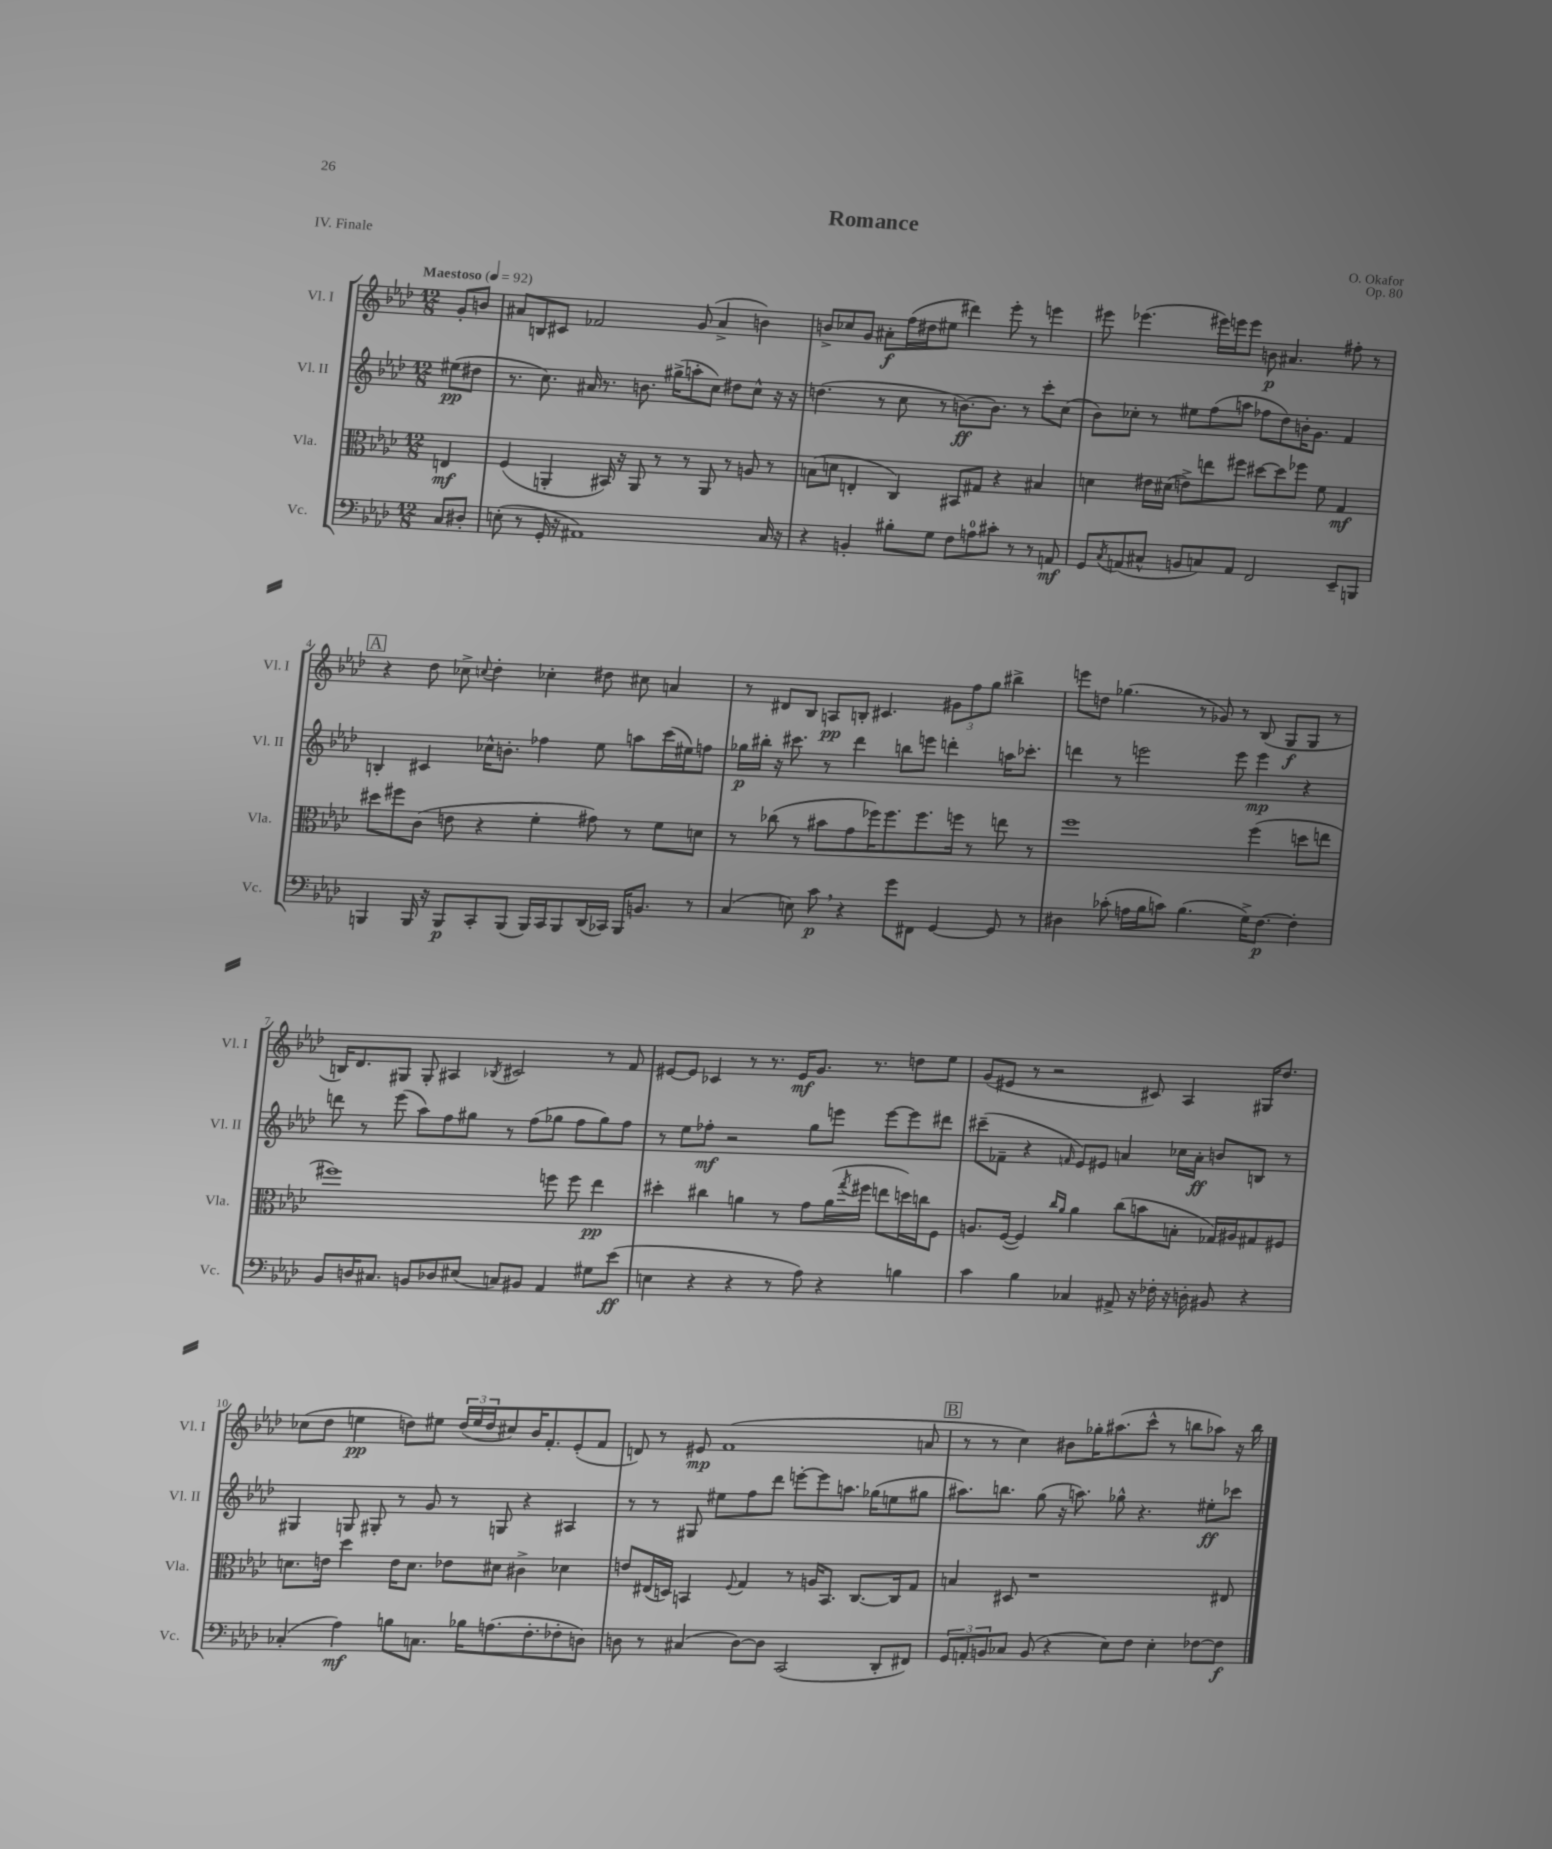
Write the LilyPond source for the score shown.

\header { title = "Romance" composer = "O. Okafor" opus = "Op. 80" piece = "IV. Finale" }
<<
\new StaffGroup <<
\new Staff = "s0" \with { instrumentName = "Vl. I" shortInstrumentName = "Vl. I" } {
    \clef treble \key aes \major \numericTimeSignature \time 12/8 \partial 4 \tempo "Maestoso" 4 = 92
    g'8-. b'8 |
    ais'8 b8 cis'8 fes'2 g'8( ais'4-> b'4) |
    b'8-> ces''8 g'8 ais'8-.\f f''16( dis''16 eis''8 dis'''4) ees'''8-. r8 e'''4 |
    eis'''8 ees'''4.( eis'''16) e'''16 e'''8 b'8\p ais'4. fis''8-. r8 |
    \mark \markup { \box "A" } r4 des''8 ces''8-> \appoggiatura { c''8 } des''4-. ces''4-. dis''8 cis''8 a'4 |
    r8 dis'8 bes8 a8\pp b8-. cis'4. \tuplet 3/2 { gis'8 f''8 g''8 } bis''4-> |
    e'''8 d''8 ges''4.( r8 ges'8) r8 bes8( g8\f g8 r8 |
    b16) des'8. gis8 gis8-. ais4 \acciaccatura { bes8 } cis'2 r8 f'8 |
    eis'8~ eis'8 ces'4 r8 r8. eis'16\mf g'8. r8. d''8 ees''8 |
    g'8( eis'8 r8 r2 cis'8) aes4 gis16 des''8. |
    ces''8( des''8 e''4\pp d''8) eis''8 \tuplet 3/2 { d''16( eis''16 d''16 } cis''8) bes'16 f'8.-. ees'8-.( f'8 |
    d'8) r8 eis'8\mp f'1( a'8 |
    \mark \markup { \box "B" } r8 r8 c''4) bis'8 ges''16-. ais''8.( c'''8-^ r8 b''8 aes''8) r16 b''16 \bar "|." |
}
\new Staff = "s1" \with { instrumentName = "Vl. II" shortInstrumentName = "Vl. II" } {
    \clef treble \key aes \major \numericTimeSignature \time 12/8 \partial 4
    eis''8\pp( dis''8 |
    r8. c''8.) ais'16 r8. b'8. gis''16->( a''8-. c''8) dis''8 c''8-^ r16 r16 |
    d''4.( r8 c''8 r8 b'8.~\ff) b'8. r8 c'''8-. c''8( |
    bes'8) ces''8-. r8 eis''8 f''8( a''8 fes''8 des''8) b'16-. g'8. f'4 |
    \mark \markup { \box "A" } b4-. cis'4 ces''16-^ b'8.-. fes''4 ees''8 a''8 c'''16( eis''16) f''8 |
    ges''16\p bis''16-. r16 cis'''8. r8 des'''4 b''8 e'''8 d'''4-. a''16 ces'''8.-. |
    d'''4 r8 e'''2 e'''8 e'''4\mp r4 |
    d'''8 r8 ees'''8( aes''8) f''8 gis''8 r8 f''8( ges''8 f''8 ges''8) f''8 |
    r8 ees''8 fes''8-.\mf r2 g''8 e'''8 e'''8~ e'''8 dis'''8 |
    cis'''8--( fes'8-- r4 \grace { f'16 } ees'8) eis'8 a'4 ces''16 a'16-.\ff b'8 b8 r8 |
    gis4 g8 gis8-. r8 g'8 r8 g8 r4 ais4 |
    r8 r8 gis8 eis''8 f''8 des'''8 e'''8~-. e'''8 a''8. ges''16( e''8 gis''8 |
    \mark \markup { \box "B" } ais''8.) b''8. g''8( r16 a''8.) ges''8-^ r4. eis''8-.\ff ces'''8 \bar "|." |
}
\new Staff = "s2" \with { instrumentName = "Vla." shortInstrumentName = "Vla." } {
    \clef alto \key aes \major \numericTimeSignature \time 12/8 \partial 4
    e4\mf |
    f4( a,4-. bis,16) r16 a,8 r8 r8 a,8 r8 a8 r8 |
    b8( d'8 e4-. c4) bis,8 gis8 r4 bis4 |
    d'4 eis'16 dis'16( e'8->) e''8 fis''8 dis''8~ dis''8 fes''8 f'8 g4\mf |
    \mark \markup { \box "A" } dis''8 fis''8 c'8( e'8 r4 f'4-. gis'8) r8 f'8 d'8 |
    r8 ces''8( r8 bis'8 g'8 fes''16) fes''8. fes''8. f''16 r8 e''8 r8 |
    f''1 f''4( d''8 e''8 |
    fis''1) f''8 f''8 ees''4\pp |
    dis''4-. cis''4 a'4 r8 g'8 a'16( \acciaccatura { g''8 } fis''16 e''8 d''16) c''16 f8 |
    a8. f16~( f4) \grace { c''16 aes'16 } aes'4 c''8( b'8 b8-. ges16) ais16 gis8 fis8 |
    d'8. e'16 des''4 e'16 d'8. ees'8 dis'8 cis'4-> des'4 |
    e'8 eis16( d16) b,4 \appoggiatura { f8 } g4 r8 a16 b,8. c8.~ c16 g8 |
    \mark \markup { \box "B" } b4 dis8 r1 eis8 \bar "|." |
}
\new Staff = "s3" \with { instrumentName = "Vc." shortInstrumentName = "Vc." } {
    \clef bass \key aes \major \numericTimeSignature \time 12/8 \partial 4
    c8 dis8-. |
    e8-.( r8 g,16-. r16 ais,1) c16 r16 |
    r4 b,4-. bis8-. g8 f8 a8-0 cis'8-. r8 r8 a,8\mf |
    g,8 \acciaccatura { c8 } a,8( cis8-^ b,8 c8) a,8 f,2 ees,8-- b,,8 |
    \mark \markup { \box "A" } b,,4 b,,16 r16 b,,8\p c,8-. b,,8( b,,16) c,16 b,,8 des,16( ces,16) b,,16 b,8. r8 |
    c4( e8) c'8\p \breathe r4 g'8 fis,8 g,4~ g,8 r8 |
    dis4 ces'8-.( a16 bes16 c'8) bes4.( g16->) f8.~\p f4-. |
    bes,8 d16 cis8. b,8 des8 eis8( c8) bis,8 aes,4 gis8 ees'8\ff( |
    e4 r4 r4 r8 aes8) r4 b4 |
    c'4 bes4 ces4 ais,8-> r16 fes16-. r16 d16-. bis,8 r4 |
    ces4-.( aes4\mf) b8 c8. bes16 a8.( f8.-. fes8-. d8) |
    d8 r8 cis4( d8~) d8 c,2( des,8-. fis,8) |
    \mark \markup { \box "B" } \tuplet 3/2 { g,8 a,8-. b,8 } ces8 b,8( r4 ees8) f8 ees4-. fes8~ fes8\f \bar "|." |
}
>>
>>
